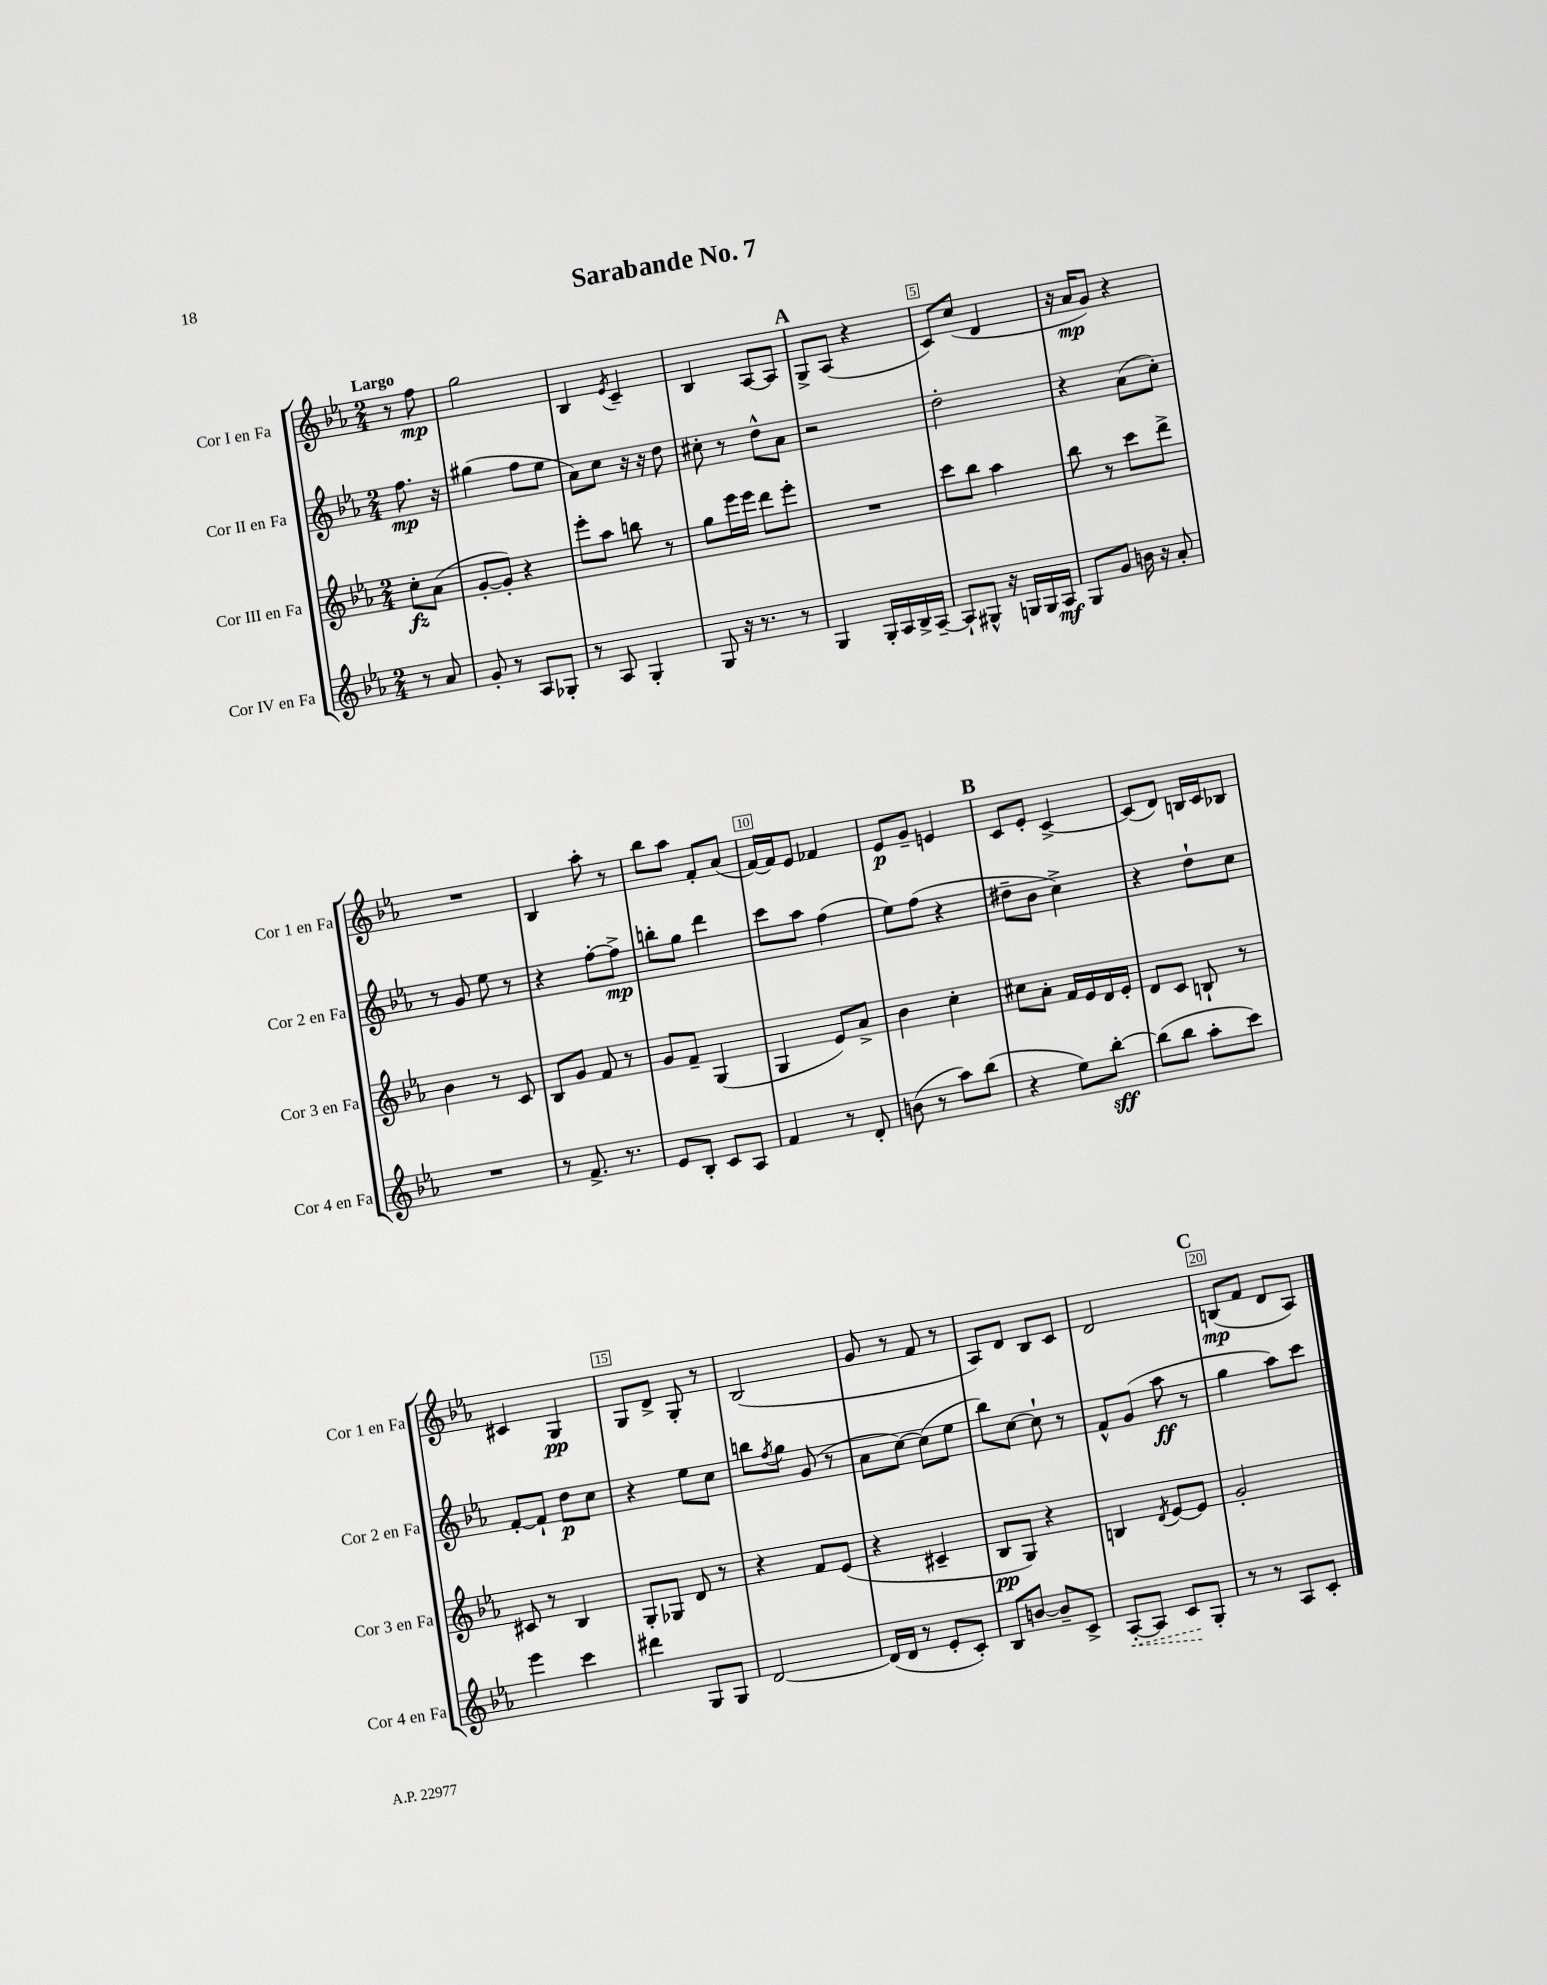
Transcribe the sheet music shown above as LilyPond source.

\header { title = "Sarabande No. 7" }
<<
\new StaffGroup <<
\new Staff = "s0" \with { instrumentName = "Cor I en Fa" shortInstrumentName = "Cor 1 en Fa" } {
    \clef treble \key ees \major \numericTimeSignature \time 2/4 \partial 4 \tempo "Largo"
    r8 f''8\mp |
    g''2 |
    bes4 \acciaccatura { ees'8 } c'4-- |
    bes4 aes8~ aes8 |
    \mark \markup { \bold "A" } g8-> aes8( r4 |
    c'8) c''8( d'4 |
    r16 aes'16\mp g'8) r4 |
    R2 |
    bes4 aes''8-. r8 |
    bes''8 aes''8 f'8-. aes'8( |
    f'16~) f'16 ees'8 fes'4 |
    ees'8\p g'8-- e'4 |
    \mark \markup { \bold "B" } c'8 ees'8-. c'4~-> |
    c'8( d'8) b16 c'16 bes8 |
    cis'4 g4\pp |
    g8 d'8-> g8-. r8 |
    bes2( |
    g'8 r8 f'8 r8 |
    aes8) d'8 bes8 c'8 |
    d'2 |
    \mark \markup { \bold "C" } b8\mp( f'8 d'8 aes8) \bar "|." |
}
\new Staff = "s1" \with { instrumentName = "Cor II en Fa" shortInstrumentName = "Cor 2 en Fa" } {
    \clef treble \key ees \major \numericTimeSignature \time 2/4 \partial 4
    f''8.\mp r16 |
    gis''4( f''8 ees''8 |
    aes'8) c''8 r16 r16 d''8 |
    cis''8-. r8 d''8-^ aes'8 |
    \mark \markup { \bold "A" } r2 |
    d''2-. |
    r4 aes'8( c''8-.) |
    r8 g'8 ees''8 r8 |
    r4 f''8~-. f''8->\mp |
    b''8-. g''8 d'''4 |
    c'''8 aes''8 f''4( |
    ees''8) f''8( r4 |
    \mark \markup { \bold "B" } dis''8-- bes'8 c''4->) |
    r4 d''8-! c''8 |
    f'8~-. f'8-! d''8\p c''8 |
    r4 ees''8 c''8 |
    b''8 \acciaccatura { f''8 } g''8 g'8( r8 |
    aes'8 c''8~) c''8( ees''8 |
    bes''8) c''8~ c''8-! r8 |
    f'8-^ g'8( aes''8\ff r8 |
    \mark \markup { \bold "C" } g''4 aes''8) c'''8 \bar "|." |
}
\new Staff = "s2" \with { instrumentName = "Cor III en Fa" shortInstrumentName = "Cor 3 en Fa" } {
    \clef treble \key ees \major \numericTimeSignature \time 2/4 \partial 4
    c''8-.\fz aes'8( |
    g'8~-. g'8-.) r4 |
    ees'''8-. aes''8 b''8 r8 |
    g''8 ees'''16 ees'''16 d'''8 ees'''8-. |
    \mark \markup { \bold "A" } R2 |
    c'''8 bes''8 aes''4 |
    bes''8 r8 c'''8 d'''8-> |
    bes'4 r8 c'8 |
    bes8 g'8 f'8 r8 |
    g'8 f'8-- g4( |
    g4 ees'8) aes'8-> |
    bes'4 c''4-. |
    \mark \markup { \bold "B" } cis''8 aes'8-. f'16 ees'16 d'16 ees'16-. |
    d'8 c'8 b8-! r8 |
    cis'8 r8 bes4 |
    g8-. ges8 d'8 r8 |
    r4 f'8 ees'8( |
    r4 cis'4-- |
    bes8\pp g8) r4 |
    b4 \acciaccatura { d'8 } ees'8~ ees'8 |
    \mark \markup { \bold "C" } g'2-. \bar "|." |
}
\new Staff = "s3" \with { instrumentName = "Cor IV en Fa" shortInstrumentName = "Cor 4 en Fa" } {
    \clef treble \key ees \major \numericTimeSignature \time 2/4 \partial 4
    r8 aes'8 |
    g'8-. r8 aes8 ges8-. |
    r8 aes8 g4-. |
    g8 r16 r8. r8 |
    \mark \markup { \bold "A" } g4 g16-. aes16 bes16-> aes16~-- |
    aes8-! gis8-^ r16 g16 g16 aes16\mf |
    g8 g'8 b'16 r16 aes'8-. |
    R2 |
    r8 f'8.-> r8. |
    ees'8 bes8-. c'8 aes8 |
    f'4 r8 d'8-. |
    b'8( r8 aes''8) bes''8( |
    \mark \markup { \bold "B" } r4 ees''8) bes''8~-.\sff |
    bes''8( bes''8 aes''8-. c'''8) |
    ees'''4 c'''4 |
    dis'''4 g8 g8 |
    d'2~ |
    d'16( d'16 r8 ees'8-. c'8-.) |
    bes8 b'8~ b'8-- c'8-> |
    \once \override Hairpin.style = #'dashed-line aes8~-.\< aes8 c'8\! g8-. |
    \mark \markup { \bold "C" } r8 r8 aes8 c'8-. \bar "|." |
}
>>
>>
\layout { \context { \Score \override BarNumber.break-visibility = ##(#f #t #t) barNumberVisibility = #(every-nth-bar-number-visible 5) \override BarNumber.stencil = #(make-stencil-boxer 0.1 0.3 ly:text-interface::print) } }
